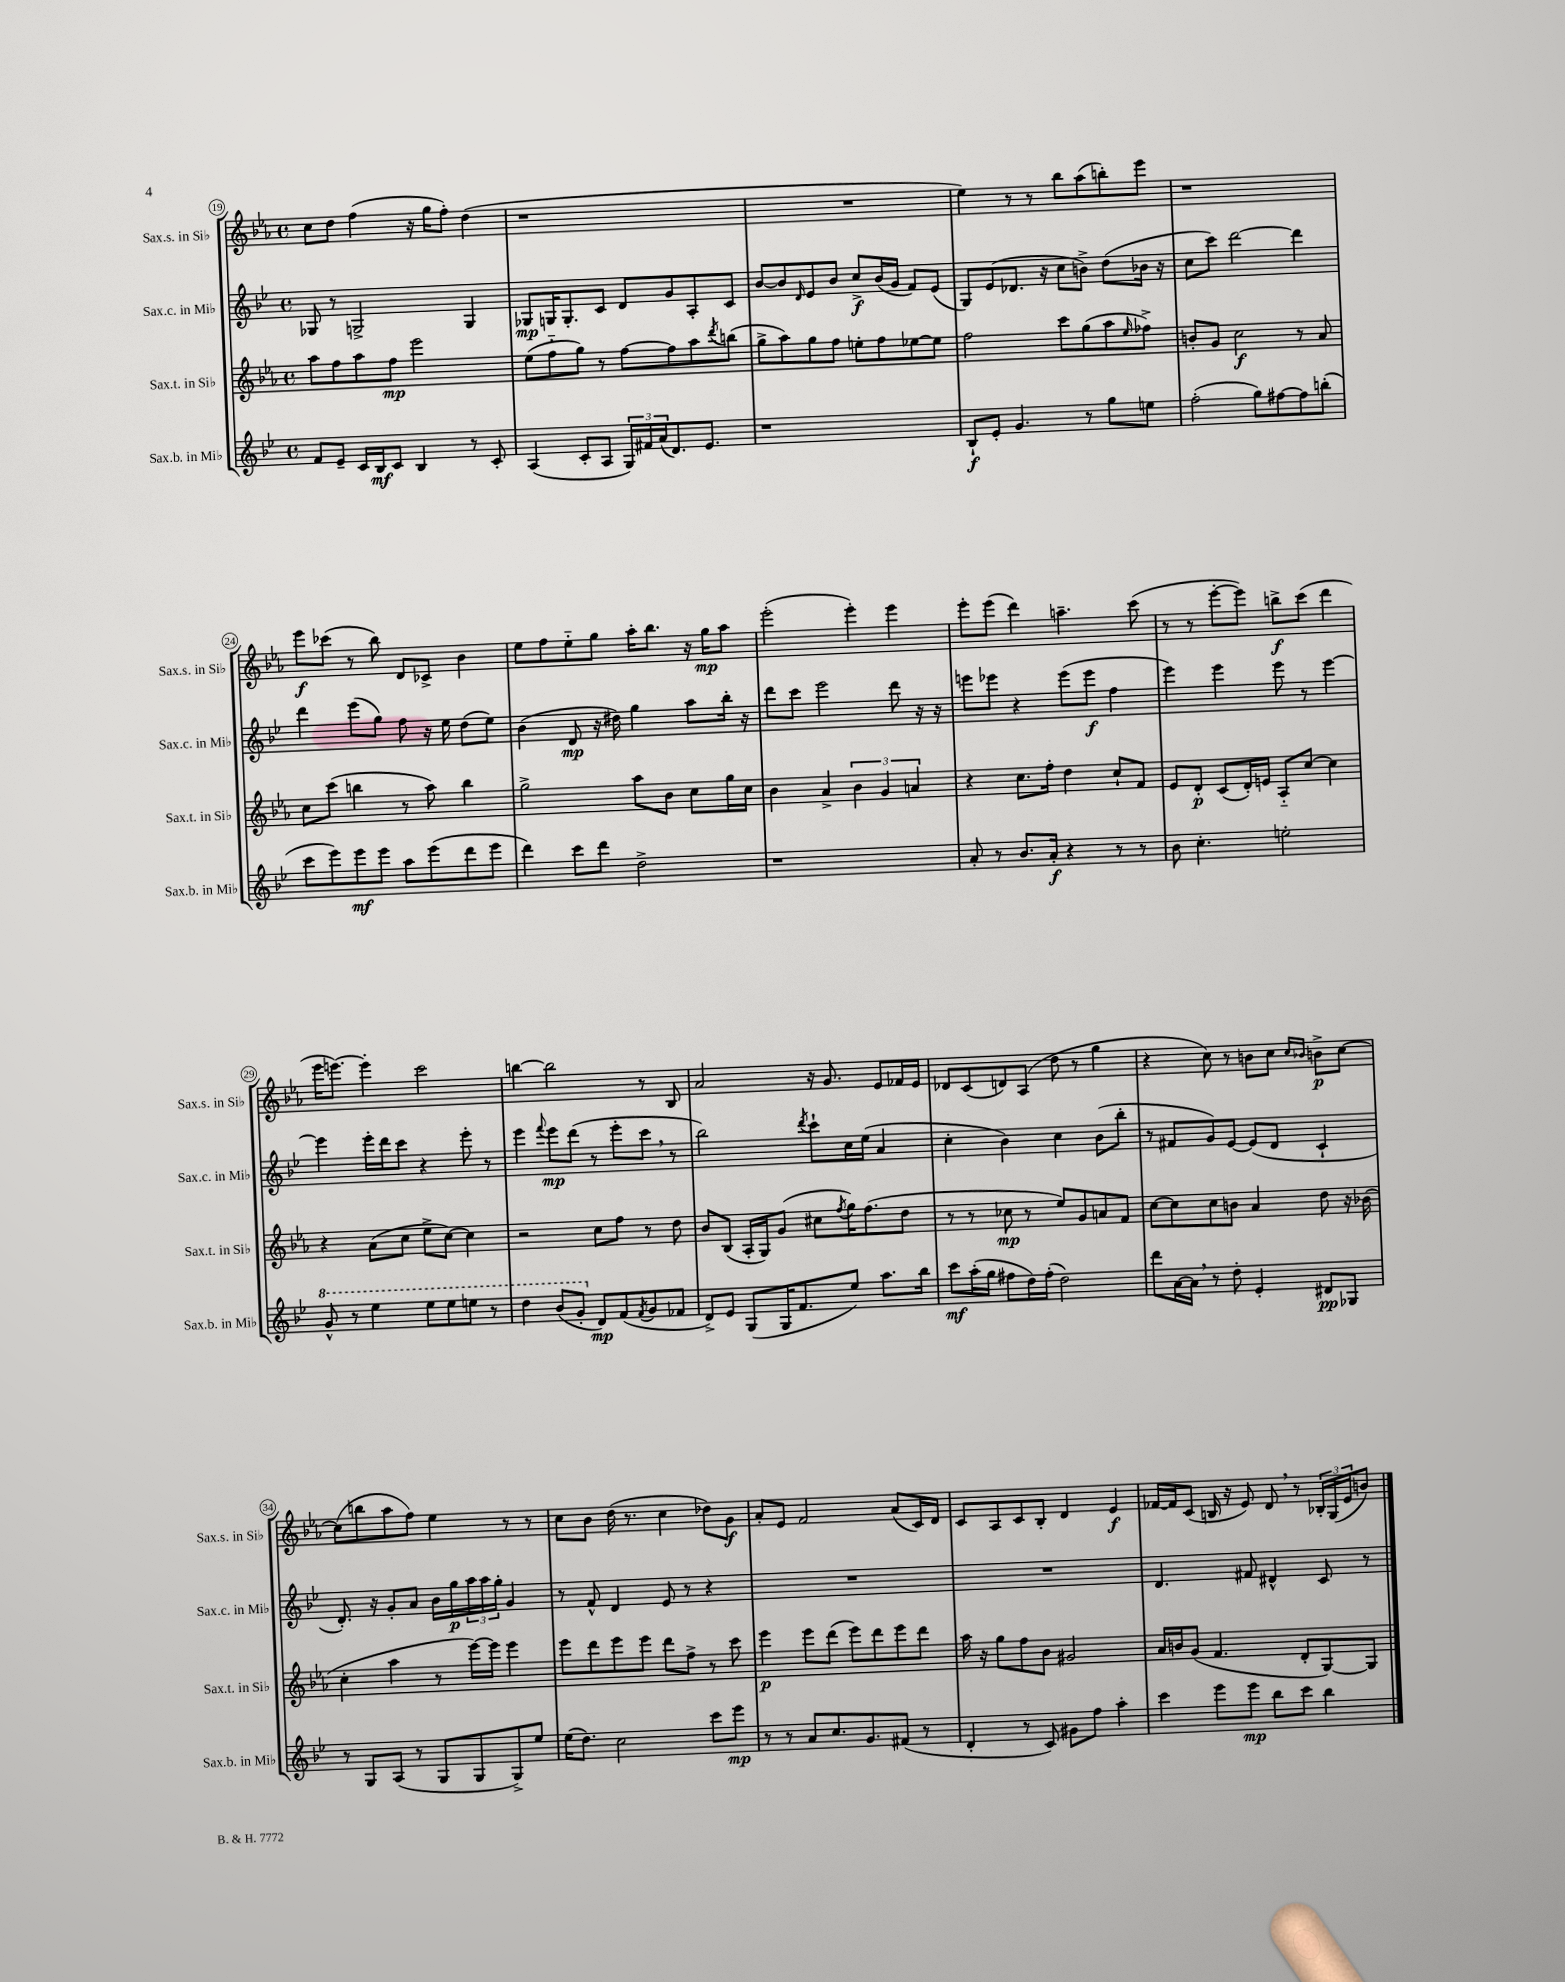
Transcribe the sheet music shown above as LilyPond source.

<<
\new StaffGroup <<
\new Staff = "s0" \with { instrumentName = "Sax.s. in Sib" shortInstrumentName = "Sax.s. in Sib" } {
    \clef treble \key ees \major \defaultTimeSignature \time 4/4
    c''8 d''8 f''4( r16 g''16 f''8-.) d''4( |
    r1 |
    R1 |
    ees''4) r8 r8 bes''8 aes''8( b''8-.) ees'''8 |
    r1 |
    ees'''8\f ces'''8( r8 bes''8) d'8 ces'8-> bes'4 |
    ees''8 f''8 ees''8-_ g''8 aes''16-. bes''8. r16 g''16\mp aes''8 |
    ees'''2-.( ees'''4-.) ees'''4 |
    ees'''8-. ees'''8( d'''4) a''4.-- c'''8( |
    r8 r8 ees'''8~-. ees'''8) b''8->\f c'''8( d'''4 |
    ees'''16 e'''8.~) e'''4-. c'''2 |
    b''4~ b''2 r8 bes8 |
    aes'2 r16 g'8. ees'8 fes'16 ees'16 |
    des'8 c'8( d'8) aes8( d''8 r8 g''4 |
    r4 c''8) r8 b'8 c''8 \grace { c''16 bes'16 } b'8->\p c''8~ |
    c''8( b''8 aes''8 f''8) ees''4 r8 r8 |
    c''8 bes'8 d''16( r8. c''4 des''8) g'8\f |
    aes'8-. ees'8 f'2 aes'8( c'16) d'16 |
    c'8 aes8 c'8 bes8-. d'4 ees'4\f |
    fes'16~ fes'16 c'8( b16 r16 ees'8) d'8 \breathe r8 \tuplet 3/2 { bes16-. g16( ees'16 } b'8) \bar "|." |
}
\new Staff = "s1" \with { instrumentName = "Sax.c. in Mib" shortInstrumentName = "Sax.c. in Mib" } {
    \clef treble \key bes \major \defaultTimeSignature \time 4/4
    ges8 r8 g2-> g4 |
    ges8\mp g16 g8.-. c'8 d'8 g'8 a8-. c'8 |
    bes'8~ bes'8 \grace { d'16 } ees'8 bes'8 c''8->\f bes'16( g'16 f'8) ees'8( |
    g8) ees'8( des'8. r16 c''8 b'8->) d''8( bes'16 r16 |
    c''8 c'''8) d'''2~ d'''4 |
    d'''4 ees'''8( g''8) f''8 r16 ees''16 d''8( ees''8) |
    bes'4( d'8\mp r16 dis''16) g''4 a''8 bes''16-. r16 |
    d'''8 c'''8 ees'''2 d'''8 r16 r16 |
    e'''8 ees'''8 r4 ees'''8( ees'''8\f f''4 |
    ees'''4) ees'''4 ees'''8 r8 ees'''4~ |
    ees'''4 ees'''16-. d'''16 c'''8 r4 ees'''8-. r8 |
    ees'''4 \appoggiatura { f'''8 } ees'''8\mp d'''8( r8 ees'''8-. c'''8 \breathe r8 |
    bes''2) \acciaccatura { d'''8 } c'''8-! c''16 ees''16( a'4 |
    c''4-. bes'4) c''4 bes'8( bes''8-. |
    r8 fis'8 g'8) ees'8~ ees'8( d'8 c'4-! |
    d'8.-.) r16 g'8-. a'8 bes'16 g''16\p \tuplet 3/2 { a''16 a''16 g''16-. } g'4 |
    r8 f'8-^ d'4 ees'8 r8 r4 |
    R1 |
    R1 |
    d'4. fis'8 dis'4-^ c'8 r8 \bar "|." |
}
\new Staff = "s2" \with { instrumentName = "Sax.t. in Sib" shortInstrumentName = "Sax.t. in Sib" } {
    \clef treble \key ees \major \defaultTimeSignature \time 4/4
    aes''8 f''8 aes''8 f''8\mp ees'''2 |
    ees''8( f''8-_ g''8) r8 f''8~ f''8 aes''8 \acciaccatura { d'''8 } b''8( |
    g''8-> aes''8) g''8 f''8 e''8-. f''8 ees''8~ ees''8 |
    f''2 c'''8 g''8( aes''8 \grace { ees''16 } fes''8->) |
    b'8-. g'8 c''2\f r8 aes'8 |
    c''8 c'''8( b''4 r8 aes''8) b''4 |
    g''2-> aes''8 bes'8 c''8 g''16 c''16 |
    bes'4 aes'4-> \tuplet 3/2 { bes'4 g'4 a'4 } |
    r4 c''8. f''16-. d''4 c''8-! f'8 |
    ees'8 d'8-.\p c'8( d'16-.) e'16 aes8-_ c''8~ c''4 |
    r4 aes'8( c''8 ees''8-> c''8~) c''4 |
    r2 c''8 f''8 r8 d''8 |
    bes'8 bes8( aes16-. g16) g'8( cis''8 \acciaccatura { f''8 } g''16) f''8.( d''8 |
    r8 r8 ces''8\mp r8 ees''8) g'8 a'8 f'8 |
    c''8~ c''8 c''8 b'8 aes'4 d''8 r16 bes'16( |
    c''4-. aes''4 r8 ees'''16~) ees'''16 ees'''4 |
    ees'''8 d'''8 ees'''8 ees'''8 d'''8 f''8-> r8 c'''8 |
    ees'''4\p ees'''8 d'''8( ees'''8) d'''8 ees'''8 d'''8 |
    aes''16 r16 g''8 f''8 bes'8 gis'2 |
    aes'16 b'16 g'8( f'4. d'8-. g8~) g8 \bar "|." |
}
\new Staff = "s3" \with { instrumentName = "Sax.b. in Mib" shortInstrumentName = "Sax.b. in Mib" } {
    \clef treble \key bes \major \defaultTimeSignature \time 4/4
    f'8 ees'8-- c'16 bes16\mf c'8 bes4 r8 c'8-. |
    a4( c'8-. a8 \tuplet 3/2 { g16) fis'16 a'16( } d'8.) ees'8. |
    r1 |
    bes8-!\f ees'8-. g'4. r8 g''8 e''8 |
    f''2-.( g''8) fis''8~ fis''8 b''8-.( |
    c'''8 ees'''8) ees'''8\mf ees'''8 a''8 ees'''8( d'''8 ees'''8 |
    d'''4) c'''8 d'''8 d''2-> |
    r1 |
    a'8-. r8 bes'8. a'16-.\f r4 r8 r8 |
    bes'8 c''4.-. e''2-. |
    \ottava #1 g''8-^ r8 ees'''4 ees'''8 ees'''8 e'''8 r8 |
    d'''4 bes''8( g''8-. \ottava #0 d'8\mp) f'8( \acciaccatura { f'8 } g'8 fes'8 |
    d'8->) ees'8 g8( g16 f'8. ees''8) a''8. bes''16 |
    c'''8\mf a''16-.( g''16 fis''8 d''16) fis''16-.( d''2) |
    d'''8 a'16~ a'16 \breathe r8 d''8-. ees'4-. dis'8\pp ges8 |
    r8 g8 a8( r8 g8 g8 g8->) ees''8 |
    ees''16( d''8.) c''2 c'''8 ees'''8\mp |
    r8 r8 a'8 c''8. g'8. fis'8( r8 |
    d'4-. r8 c'8) gis'8 f''8 a''4-. |
    c'''4 ees'''8 ees'''8\mp bes''8 c'''8 bes''4 \bar "|." |
}
>>
>>
\layout { \context { \Score currentBarNumber = #19 \override BarNumber.stencil = #(make-stencil-circler 0.1 0.3 ly:text-interface::print) } }
